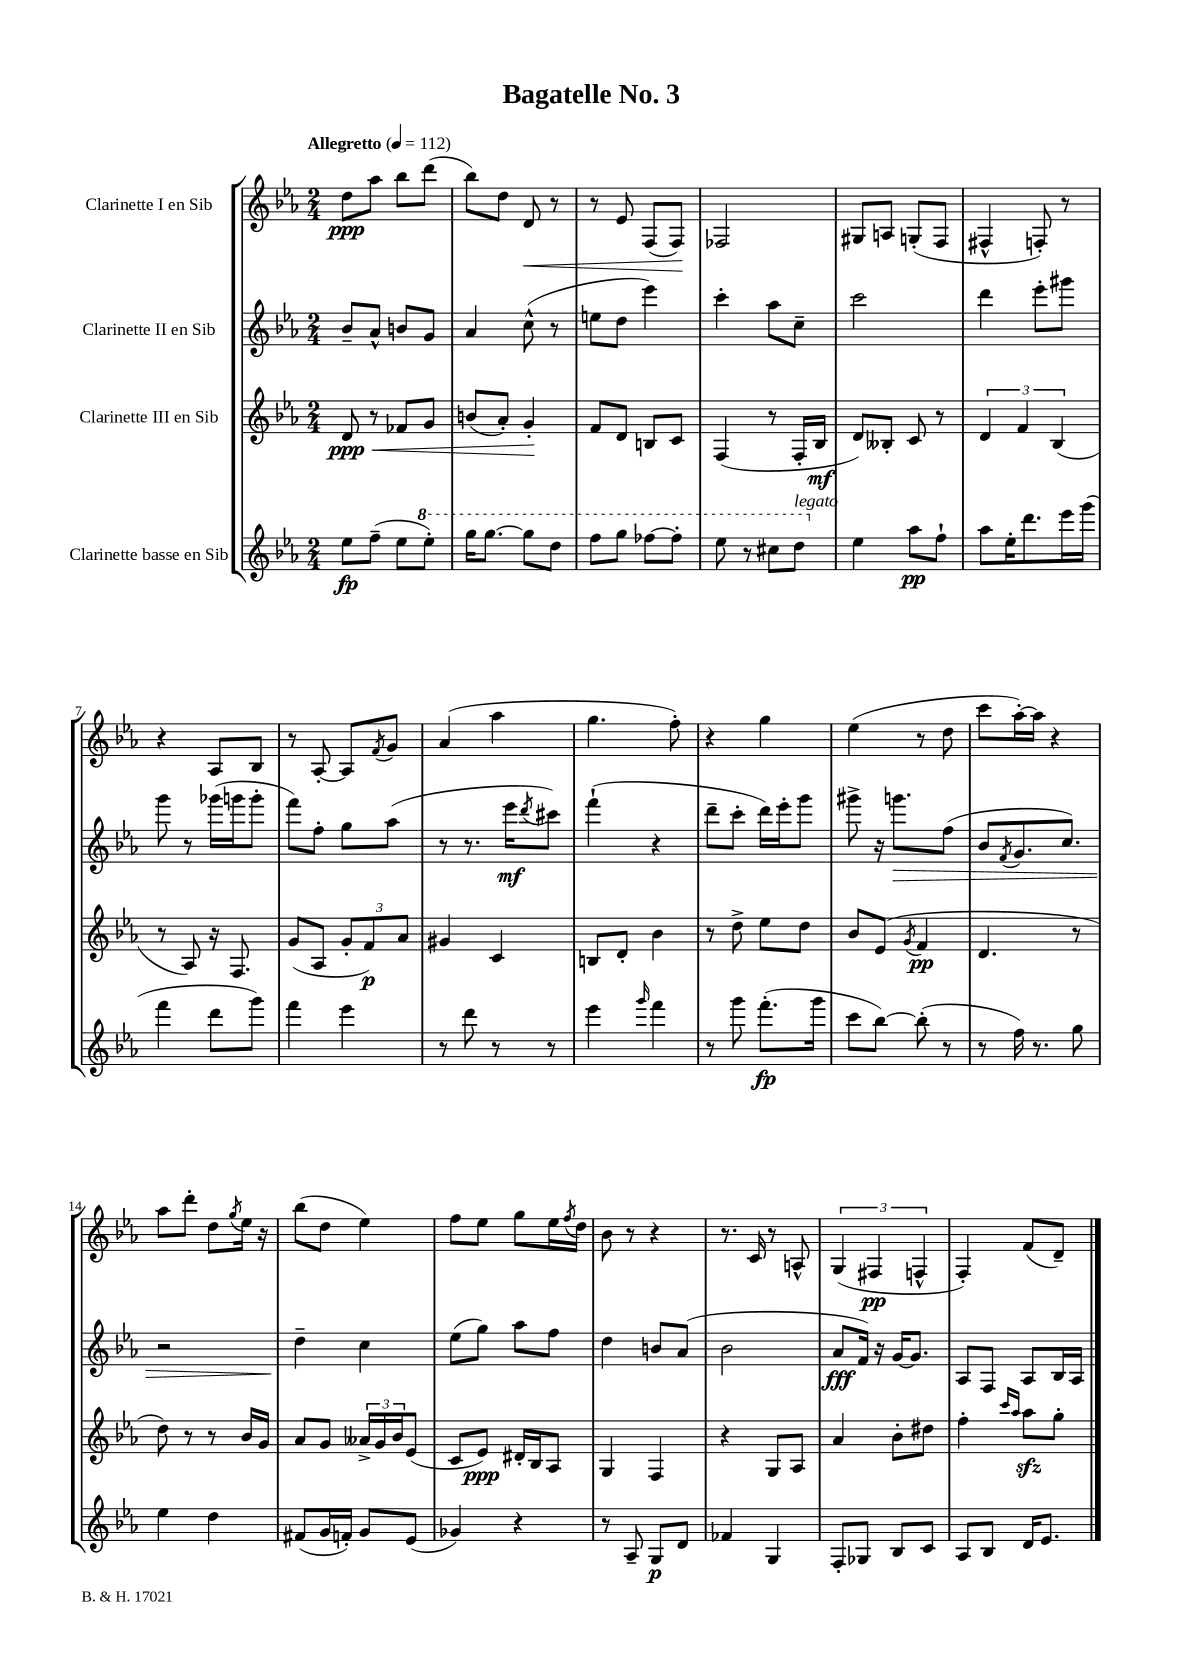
\header { title = "Bagatelle No. 3" }
<<
\new StaffGroup <<
\new Staff = "s0" \with { instrumentName = "Clarinette I en Sib" } {
    \clef treble \key ees \major \numericTimeSignature \time 2/4 \tempo "Allegretto" 4 = 112
    d''8\ppp aes''8 bes''8 d'''8( |
    bes''8) d''8 d'8\< r8 |
    r8 ees'8 f8( f8\!) |
    fes2 |
    gis8 a8 g8-.( f8 |
    fis4-^ f8-.) r8 |
    r4 aes8 bes8 |
    r8 aes8~-. aes8 \acciaccatura { f'8 } g'8 |
    aes'4( aes''4 |
    g''4. f''8-.) |
    r4 g''4 |
    ees''4( r8 d''8 |
    c'''8 aes''16~-.) aes''16 r4 |
    aes''8 d'''8-. d''8 \acciaccatura { g''8 } ees''16 r16 |
    bes''8( d''8 ees''4) |
    f''8 ees''8 g''8 ees''16 \acciaccatura { f''8 } d''16 |
    bes'8 r8 r4 |
    r8. c'16 r8 a8-^ |
    \tuplet 3/2 { g4( fis4\pp f4-^ } |
    f4-.) f'8( d'8--) \bar "|." |
}
\new Staff = "s1" \with { instrumentName = "Clarinette II en Sib" } {
    \clef treble \key ees \major \numericTimeSignature \time 2/4
    bes'8-- aes'8-^ b'8 g'8 |
    aes'4 c''8-^( r8 |
    e''8 d''8 ees'''4) |
    c'''4-. aes''8 c''8-- |
    c'''2 |
    d'''4 ees'''8-. gis'''8 |
    g'''8 r8 ges'''16( g'''16 g'''8-. |
    f'''8) f''8-. g''8 aes''8( |
    r8 r8. ees'''16\mf \acciaccatura { d'''8 } cis'''8) |
    f'''4-!( r4 |
    d'''8-- c'''8-. d'''16) ees'''16-. g'''8 |
    gis'''8-> r16 g'''8.\> f''8( |
    bes'8 \acciaccatura { f'8 } g'8. c''8.) |
    r2 |
    d''4--\! c''4 |
    ees''8( g''8) aes''8 f''8 |
    d''4 b'8 aes'8( |
    bes'2 |
    aes'8\fff f'16) r16 g'16~ g'8. |
    aes8 f8 aes8 bes16 aes16 \bar "|." |
}
\new Staff = "s2" \with { instrumentName = "Clarinette III en Sib" } {
    \clef treble \key ees \major \numericTimeSignature \time 2/4
    d'8\ppp\< r8 fes'8 g'8 |
    b'8( aes'8-.) g'4-.\! |
    f'8 d'8 b8 c'8 |
    f4( r8 f16-. bes16\mf |
    d'8) beses8-. c'8 r8 |
    \tuplet 3/2 { d'4 f'4 bes4( } |
    r8 aes8) r16 f8. |
    g'8( aes8 \tuplet 3/2 { g'8-. f'8\p) aes'8 } |
    gis'4 c'4 |
    b8 d'8-. bes'4 |
    r8 d''8-> ees''8 d''8 |
    bes'8 ees'8( \acciaccatura { g'8 } f'4\pp |
    d'4. r8 |
    d''8) r8 r8 bes'16 g'16 |
    aes'8 g'8 \tuplet 3/2 { aeses'16-> g'16 bes'16 } ees'8( |
    c'8 ees'8\ppp) dis'16-. bes16 aes8 |
    g4 f4 |
    r4 g8 aes8 |
    aes'4 bes'8-. dis''8 |
    f''4-. \grace { c'''16 aes''16 } aes''8\sfz g''8-. \bar "|." |
}
\new Staff = "s3" \with { instrumentName = "Clarinette basse en Sib" } {
    \clef treble \key ees \major \numericTimeSignature \time 2/4
    ees''8\fp f''8--( ees''8 \ottava #1 ees'''8-.) |
    g'''16 g'''8.~ g'''8 d'''8 |
    f'''8 g'''8 fes'''8~ fes'''8-. |
    ees'''8 r8 cis'''8 d'''8^\markup { \italic "legato" } \ottava #0 |
    ees''4 aes''8\pp f''8-! |
    aes''8 ees''16-. d'''8. ees'''16 g'''16( |
    f'''4 d'''8 g'''8) |
    f'''4 ees'''4 |
    r8 d'''8 r8 r8 |
    ees'''4 \grace { g'''16 } f'''4 |
    r8 g'''8 f'''8.-.\fp( g'''16 |
    c'''8 bes''8~) bes''8-.( r8 |
    r8 f''16) r8. g''8 |
    ees''4 d''4 |
    fis'8( g'16 f'16-.) g'8 ees'8( |
    ges'4) r4 |
    r8 aes8-- g8\p d'8 |
    fes'4 g4 |
    f8-. ges8 bes8 c'8 |
    aes8 bes8 d'16 ees'8. \bar "|." |
}
>>
>>
